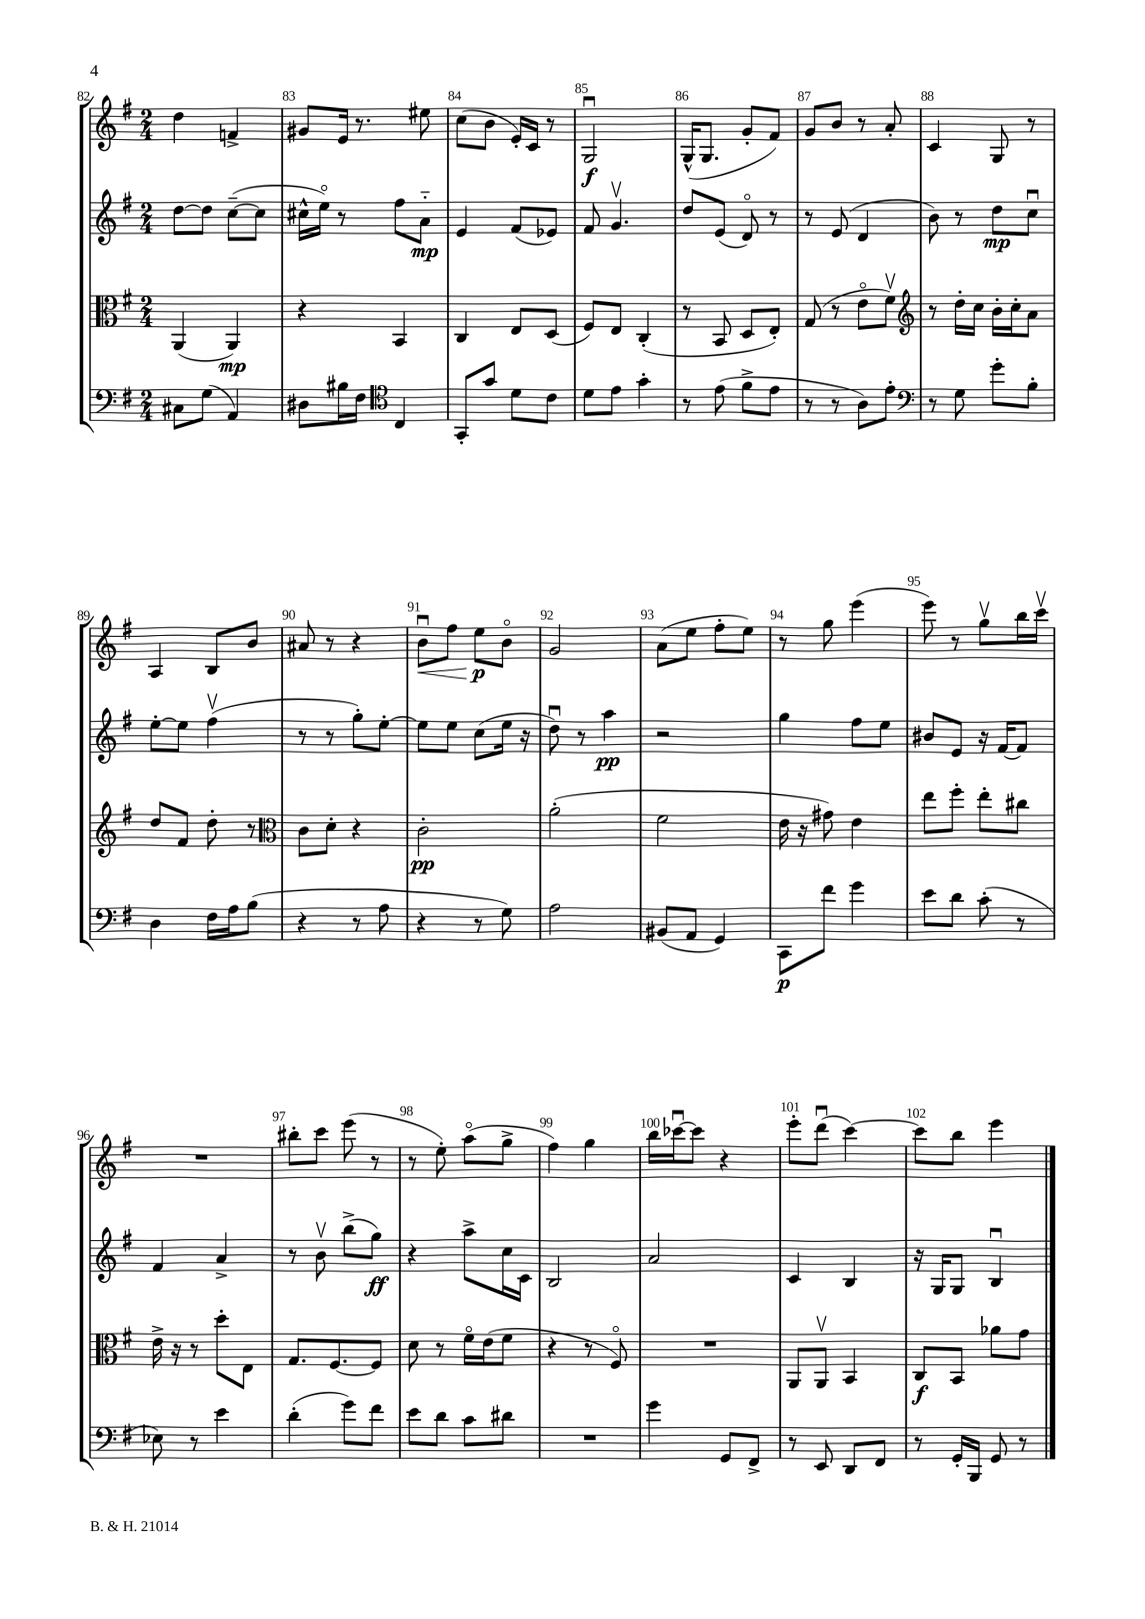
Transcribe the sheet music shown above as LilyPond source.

<<
\new StaffGroup <<
\new Staff = "s0" {
    \clef treble \key g \major \numericTimeSignature \time 2/4
    d''4 f'4-> |
    gis'8 e'16 r8. eis''8 |
    c''8( b'8 e'16-.) c'16 r8 |
    g2\downbow\f |
    g16-^( g8. g'8-. fis'8) |
    g'8 b'8 r8 a'8-. |
    c'4 g8 r8 |
    a4 b8 b'8 |
    ais'8 r8 r4 |
    b'8\downbow\< fis''8 e''8\p\! b'8\flageolet |
    g'2 |
    a'8( e''8 fis''8-. e''8) |
    r8 g''8 e'''4( |
    e'''8) r8 g''8\upbow b''16 c'''16\upbow |
    R2 |
    bis''8-. c'''8 e'''8( r8 |
    r8 e''8-.) a''8\flageolet( g''8-> |
    fis''4) g''4 |
    b''16 ces'''16~\downbow ces'''8 r4 |
    e'''8-. d'''8\downbow( c'''4~) |
    c'''8 b''8 e'''4 \bar "|." |
}
\new Staff = "s1" {
    \clef treble \key g \major \numericTimeSignature \time 2/4
    d''8~ d''8 c''8~--( c''8 |
    cis''16-^ e''16\flageolet) r8 fis''8 a'8-_\mp |
    e'4 fis'8( ees'8) |
    fis'8 g'4.\upbow |
    d''8 e'8( d'8\flageolet) r8 |
    r8 e'8( d'4 |
    b'8) r8 d''8\mp c''8\downbow |
    e''8~-. e''8 fis''4\upbow( |
    r8 r8 g''8-.) e''8~-. |
    e''8 e''8 c''8( e''16 r16 |
    d''8\downbow) r8 a''4\pp |
    r2 |
    g''4 fis''8 e''8 |
    bis'8 e'8 r16 fis'16~ fis'8 |
    fis'4 a'4-> |
    r8 b'8\upbow b''8->( g''8\ff) |
    r4 a''8-> c''16 c'16 |
    b2 |
    a'2 |
    c'4 b4 |
    r16 g16 g8 b4\downbow \bar "|." |
}
\new Staff = "s2" {
    \clef alto \key g \major \numericTimeSignature \time 2/4
    a,4( a,4\mp) |
    r4 b,4 |
    c4 e8 d8( |
    fis8) e8 c4-.( |
    r8 b,8 d8 e8-.) |
    g8( r8 e'8\flageolet fis'8\upbow) |
    \clef treble r8 d''16-. c''16 b'16-. c''16-. a'8 |
    d''8 fis'8 d''8-. r8 |
    \clef alto c'8 d'8-. r4 |
    c'2-.\pp |
    a'2-.( |
    fis'2 |
    e'16 r16 gis'8) e'4 |
    e''8 fis''8-. e''8-. cis''8 |
    e'16-> r16 r8 d''8-. e8 |
    g8. fis8.~ fis8 |
    d'8 r8 fis'16\flageolet e'16( fis'8 |
    r4 r8 fis8\flageolet) |
    R2 |
    a,8 a,8\upbow b,4 |
    c8\f b,8 aes'8 g'8 \bar "|." |
}
\new Staff = "s3" {
    \clef bass \key g \major \numericTimeSignature \time 2/4
    cis8 g8( a,4) |
    dis8 bis16 fis16 \clef tenor c4 |
    g,8-. g'8 d'8 c'8 |
    d'8 e'8 g'4-. |
    r8 e'8( fis'8-> e'8 |
    r8 r8 a8) e'8-. |
    \clef bass r8 g8 g'8-. b8-. |
    d4 fis16 a16 b8( |
    r4 r8 a8 |
    r4 r8 g8) |
    a2 |
    bis,8( a,8 g,4) |
    c,8\p fis'8 g'4 |
    e'8 d'8 c'8-.( r8 |
    ees8) r8 e'4 |
    d'4-.( g'8) fis'8 |
    e'8 d'8 c'8 dis'8 |
    R2 |
    g'4 g,8 fis,8-> |
    r8 e,8 d,8 fis,8 |
    r8 g,16-. b,,16 g,8 r8 \bar "|." |
}
>>
>>
\layout { \context { \Score currentBarNumber = #82 \override BarNumber.break-visibility = ##(#f #t #t) barNumberVisibility = #all-bar-numbers-visible } }
